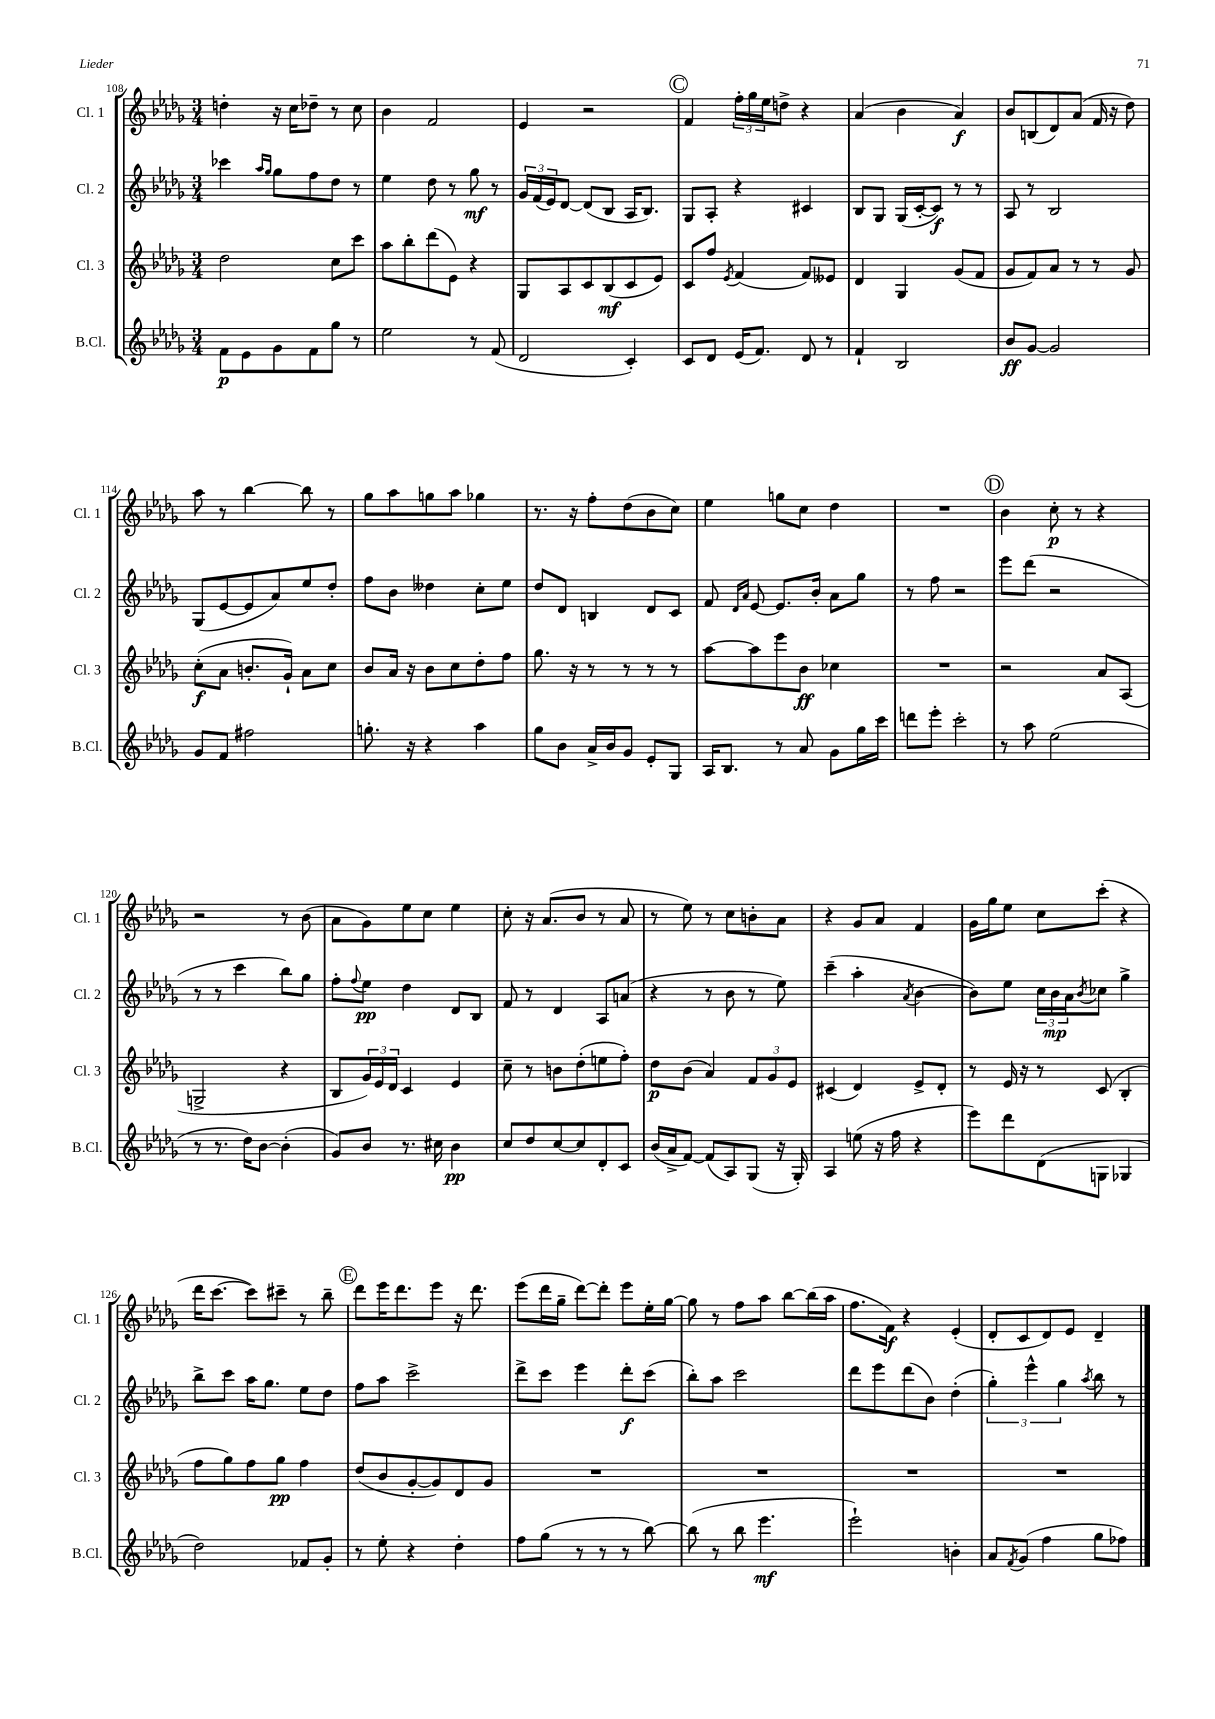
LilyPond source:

<<
\new StaffGroup <<
\new Staff = "s0" \with { instrumentName = "Cl. 1" shortInstrumentName = "Cl. 1" } {
    \clef treble \key des \major \numericTimeSignature \time 3/4
    d''4-. r16 c''16 des''8-- r8 c''8 |
    bes'4 f'2 |
    ees'4 r2 |
    \mark \markup { \circle "C" } f'4 \tuplet 3/2 { f''16-. ges''16 ees''16 } d''8-> r4 |
    aes'4( bes'4 aes'4\f) |
    bes'8 b8( des'8) aes'8( f'16 r16 des''8) |
    aes''8 r8 bes''4~ bes''8 r8 |
    ges''8 aes''8 g''8 aes''8 ges''4 |
    r8. r16 f''8-. des''8( bes'8 c''8) |
    ees''4 g''8 c''8 des''4 |
    R2. |
    \mark \markup { \circle "D" } bes'4 c''8-.\p r8 r4 |
    r2 r8 bes'8( |
    aes'8 ges'8) ees''8 c''8 ees''4 |
    c''8-. r16 aes'8.( bes'8 r8 aes'8 |
    r8 ees''8) r8 c''8 b'8-. aes'8 |
    r4 ges'8 aes'8 f'4 |
    ges'16 ges''16 ees''8 c''8 c'''8-.( r4 |
    des'''16 c'''8.~ c'''8) cis'''8-- r8 bes''8-- |
    \mark \markup { \circle "E" } des'''8 ees'''16 des'''8. ees'''8 r16 des'''8. |
    ees'''8( des'''16 ges''16-- des'''8~) des'''8-. ees'''8 ees''16-. ges''16~ |
    ges''8 r8 f''8 aes''8 bes''8~ bes''16( aes''16 |
    f''8. f'16\f) r4 ees'4-.( |
    des'8-. c'8 des'8) ees'8 des'4-- \bar "|." |
}
\new Staff = "s1" \with { instrumentName = "Cl. 2" shortInstrumentName = "Cl. 2" } {
    \clef treble \key des \major \numericTimeSignature \time 3/4
    ces'''4 \grace { aes''16 ges''16 } ges''8 f''8 des''8 r8 |
    ees''4 des''8 r8 ges''8\mf r8 |
    \tuplet 3/2 { ges'16 f'16( ees'16) } des'8~ des'8( bes8 aes16 bes8.) |
    \mark \markup { \circle "C" } ges8 aes8-. r4 cis'4 |
    bes8 ges8 ges16( c'16~-. c'8\f) r8 r8 |
    aes8 r8 bes2 |
    ges8( ees'8~ ees'8 aes'8) ees''8 des''8-. |
    f''8 bes'8 deses''4 c''8-. ees''8 |
    des''8 des'8 b4 des'8 c'8 |
    f'8 \grace { des'16 aes'16 } ees'8~ ees'8. bes'16-. aes'8 ges''8 |
    r8 f''8 r2 |
    \mark \markup { \circle "D" } ees'''8 des'''8( r2 |
    r8 r8 c'''4 bes''8) ges''8 |
    f''8-. \appoggiatura { f''8 } ees''8\pp des''4 des'8 bes8 |
    f'8 r8 des'4 aes8 a'8( |
    r4 r8 bes'8 r8 ees''8) |
    c'''4--( aes''4-. \acciaccatura { aes'8 } bes'4~ |
    bes'8) ees''8 \tuplet 3/2 { c''16 bes'16\mp aes'16 } \acciaccatura { bes'8 } ces''8 ges''4-> |
    bes''8-> c'''8 aes''16 ges''8. ees''8 des''8 |
    \mark \markup { \circle "E" } f''8 aes''8 c'''2-> |
    des'''8-> c'''8 ees'''4 des'''8-.\f c'''8( |
    bes''8-.) aes''8 c'''2 |
    des'''8 ees'''8 des'''8( bes'8) des''4-.( |
    \tuplet 3/2 { ges''4-.) ees'''4-^ ges''4 } \acciaccatura { aes''8 } bes''8 r8 \bar "|." |
}
\new Staff = "s2" \with { instrumentName = "Cl. 3" shortInstrumentName = "Cl. 3" } {
    \clef treble \key des \major \numericTimeSignature \time 3/4
    des''2 c''8 c'''8 |
    aes''8 bes''8-. des'''8( ees'8) r4 |
    ges8 aes8 c'8 bes8\mf( c'8 ees'8) |
    \mark \markup { \circle "C" } c'8 f''8 \acciaccatura { ees'8 } f'4( f'8) eeses'8 |
    des'4 ges4 ges'8( f'8 |
    ges'8 f'8) aes'8 r8 r8 ges'8 |
    c''8-.\f( aes'8 b'8.-. ges'16-!) aes'8 c''8 |
    bes'8 aes'16 r16 bes'8 c''8 des''8-. f''8 |
    ges''8. r16 r8 r8 r8 r8 |
    aes''8~ aes''8 ees'''8 bes'8\ff ces''4 |
    R2. |
    \mark \markup { \circle "D" } r2 aes'8 aes8( |
    g2-> r4 |
    bes8 \tuplet 3/2 { ges'16) ees'16 des'16 } c'4 ees'4 |
    c''8-- r8 b'8 des''8-.( e''8 f''8-.) |
    des''8\p bes'8( aes'4) \tuplet 3/2 { f'8 ges'8 ees'8 } |
    cis'4( des'4) ees'8-> des'8-. |
    r8 ees'16 r16 r8 c'8( bes4-. |
    f''8 ges''8) f''8 ges''8\pp f''4 |
    \mark \markup { \circle "E" } des''8( bes'8 ges'8~-. ges'8) des'8 ges'8 |
    R2. |
    R2. |
    R2. |
    R2. \bar "|." |
}
\new Staff = "s3" \with { instrumentName = "B.Cl." shortInstrumentName = "B.Cl." } {
    \clef treble \key des \major \numericTimeSignature \time 3/4
    f'8\p ees'8 ges'8 f'8 ges''8 r8 |
    ees''2 r8 f'8( |
    des'2 c'4-.) |
    \mark \markup { \circle "C" } c'8 des'8 ees'16( f'8.) des'8 r8 |
    f'4-! bes2 |
    bes'8\ff ges'8~ ges'2 |
    ges'8 f'8 fis''2 |
    g''8.-. r16 r4 aes''4 |
    ges''8 bes'8 aes'16-> bes'16 ges'8 ees'8-. ges8 |
    aes16 bes8. r8 aes'8 ges'8 ges''16 c'''16 |
    d'''8 ees'''8-. c'''2-. |
    \mark \markup { \circle "D" } r8 aes''8 ees''2( |
    r8 r8. des''16) bes'8~ bes'4-.( |
    ges'8) bes'8 r8. cis''16 bes'4\pp |
    c''8 des''8 c''8~ c''8 des'8-. c'8 |
    bes'16( aes'16-> f'8~) f'8( aes8) ges8( r16 ges16-.) |
    aes4 e''8( r16 f''16 r4 |
    ees'''8) des'''8 des'8( g8 ges4 |
    des''2) fes'8 ges'8-. |
    \mark \markup { \circle "E" } r8 ees''8-. r4 des''4-. |
    f''8 ges''8( r8 r8 r8 bes''8~) |
    bes''8( r8 bes''8 ees'''4.\mf |
    ees'''2-!) b'4-. |
    aes'8 \acciaccatura { f'8 } ges'8( f''4 ges''8 fes''8) \bar "|." |
}
>>
>>
\layout { \context { \Score currentBarNumber = #108 } }
